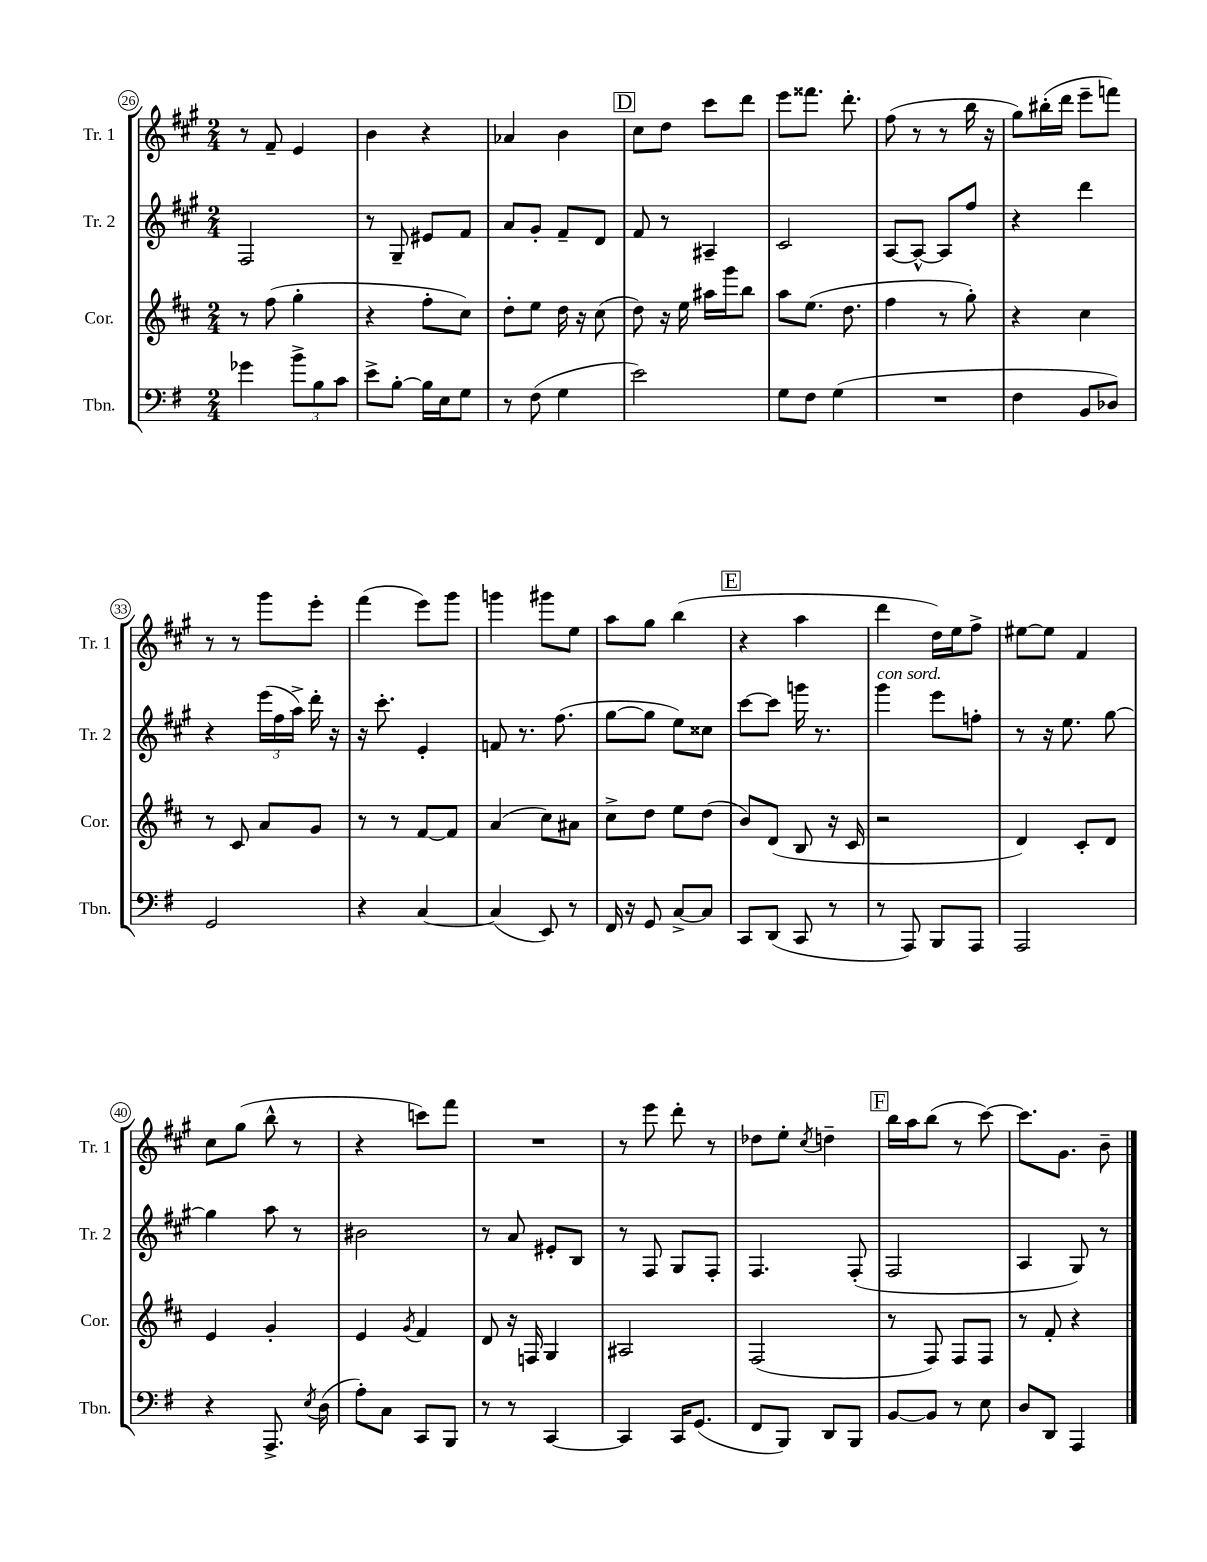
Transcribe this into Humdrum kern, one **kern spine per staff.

**kern	**kern	**kern	**kern
*part4	*part3	*part2	*part1
*staff4	*staff3	*staff2	*staff1
*I"Tbn.	*I"Cor.	*I"Tr. 2	*I"Tr. 1
*I'Tbn.	*I'Cor.	*I'Tr. 2	*I'Tr. 1
*clefF4	*clefG2	*clefG2	*clefG2
*k[f#]	*k[f#c#]	*k[f#c#g#]	*k[f#c#g#]
*M2/4	*M2/4	*M2/4	*M2/4
=26	=26	=26	=26
4g-X\	8r	2F#/	8r
.	(8ff#\	.	8f#~/
12b^\L	4gg'\	.	4e/
12B\	.	.	.
12c\J	.	.	.
=27	=27	=27	=27
8e^\L	4r	8r	4b\
[8B'\J	.	8G#~/	.
16B\LL]	8ff#'\L	8e#X/L	4r
16E\J	.	.	.
8G\J	8cc#\J)	8f#/J	.
=28	=28	=28	=28
8r	8dd'\L	8a/L	4a-X/
(8F#\	8ee\J	8g#'/J	.
4G\	16dd\	8f#~/L	4b\
.	16r	.	.
.	(8cc#\	8d/J	.
!!LO:REH:place=s1:t=D
=29	=29	=29	=29
2e\)	8dd\)	8f#/	8cc#\L
.	16r	8r	8dd\J
.	16ee\	.	.
.	16aa#X\LL	4A#X~/	8ccc#\L
.	16ggg\J	.	.
.	8bb\J	.	8ddd\J
=30	=30	=30	=30
8G\L	8aa\L	2c#/	8eee\L
8F#\J	(8.ee\J	.	8.fff##X\J
(4G\	.	.	.
.	8.dd\	.	8.ddd'\
=31	=31	=31	=31
2r	4ff#\	[8A/L	(8ff#\
.	.	8A^^/J_	8r
.	8r	8A/L]	8r
.	8gg'\)	8ff#/J	16bb\
.	.	.	16r
=32	=32	=32	=32
4F#\	4r	4r	8gg#\L)
.	.	.	(16bb#X'\L
.	.	.	16ddd\JJ
8BB/L	4cc#\	4ddd\	8eee~\L
8D-X/J)	.	.	8fffn\J)
!!LO:LB:g=z
=33	=33	=33	=33
2GG/	8r	4r	8r
.	8c#/	.	8r
.	8a/L	(24eee\LL	8ggg#\L
.	.	24ff#\	.
.	.	24aa^\JJ)	.
.	8g/J	16ddd'\	8eee'\J
.	.	16r	.
=34	=34	=34	=34
4r	8r	16r	(4fff#\
.	.	8.ccc#'\	.
.	8r	.	.
[4C/	[8f#/L	4e'/	8eee\L)
.	8f#/J]	.	8ggg#\J
=35	=35	=35	=35
(4C/]	(4a/	8fn/	4gggn\
.	.	8.r	.
8EE/)	8cc#\L)	.	8ggg#X\L
.	.	(8.ff#\	.
8r	8a#X\J	.	8ee\J
=36	=36	=36	=36
16FF#/	8cc#^\L	[8gg#\L	8aa\L
16r	.	.	.
8GG/	8dd\J	8gg#\J]	8gg#\J
[8C^/L	8ee\L	8ee\L)	(4bb\
8C/J]	(8dd\J	8cc##X\J	.
!!LO:REH:place=s1:t=E
=37	=37	=37	=37
8CC/L	8b/L)	[8ccc#\L	4r
(8DD/J	(8d/J	8ccc#\J]	.
8CC/	8B/	16gggn\	4aa\
.	.	8.r	.
8r	16r	.	.
.	16c#/	.	.
=38	=38	=38	=38
!	!	!LO:TX:a:i:t=con sord.	!
8r	2r	4ggg#\	4ddd\
8AAA/)	.	.	.
8BBB/L	.	8eee\L	16dd\LL)
.	.	.	16ee\J
8AAA/J	.	8ffn'\J	8ff#^\J
=39	=39	=39	=39
2AAA/	4d/)	8r	[8ee#X\L
.	.	16r	8ee#\J]
.	.	8.ee\	.
.	8c#'/L	.	4f#/
.	8d/J	[8gg#\	.
!!LO:LB:g=z
=40	=40	=40	=40
4r	4e/	4gg#\]	8cc#\L
.	.	.	(8gg#\J
8.AAA^/	4g'/	8aa\	8bb^^\
.	.	8r	8r
8qE/	.	.	.
(16D\	.	.	.
=41	=41	=41	=41
8A'\L)	4e/	2b#X\	4r
8C\J	.	.	.
.	8qg/	.	.
8CC/L	4f#/	.	8cccn\L)
8BBB/J	.	.	8fff#\J
=42	=42	=42	=42
8r	8d/	8r	2r
8r	16r	8a/	.
.	16Fn/	.	.
[4CC/	4G/	8e#X'/L	.
.	.	8B/J	.
=43	=43	=43	=43
4CC/]	2A#X/	8r	8r
.	.	8F#/	8eee\
16CC/KL	.	8G#/L	8ddd'\
(8.GG/J	.	.	.
.	.	8F#'/J	8r
=44	=44	=44	=44
8FF#/L	(2F#/	4.F#/	8dd-X\L
8BBB/J)	.	.	8ee'\J
.	.	.	8qcc#/
8DD/L	.	.	4ddn~\
8BBB/J	.	(8F#'/	.
!!LO:REH:place=s1:t=F
=45	=45	=45	=45
[8BB/L	8r	2F#/	16bb\LL
.	.	.	16aa\J
8BB/J]	8F#/)	.	(8bb\J
8r	8F#/L	.	8r
8E\	8F#/J	.	[8ccc#\)
=46	=46	=46	=46
8D/L	8r	4A/	8.ccc#\L]
8DD/J	8f#'/	.	.
.	.	.	8.g#\J
4AAA/	4r	8G#/)	.
.	.	8r	8b~\
==	==	==	==
*-	*-	*-	*-
